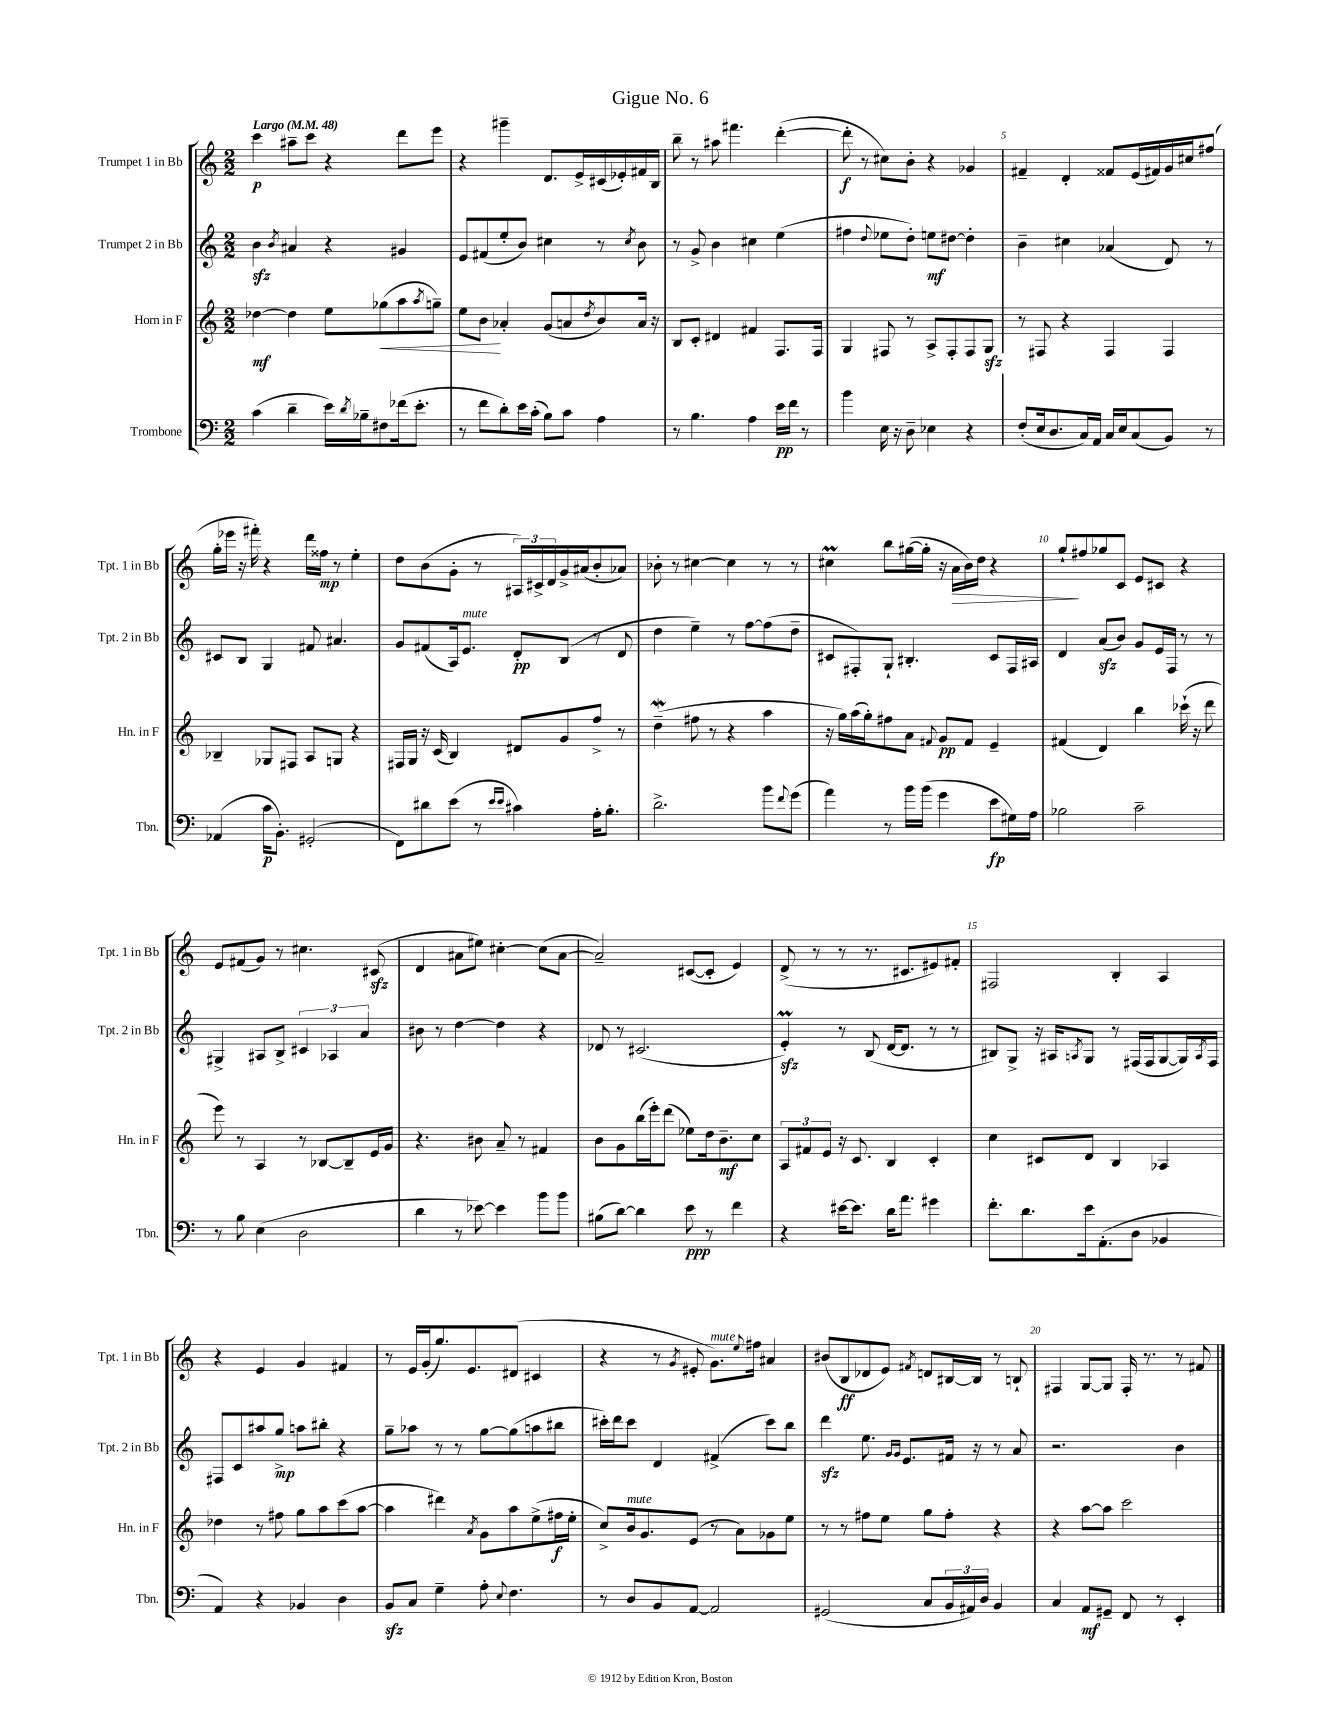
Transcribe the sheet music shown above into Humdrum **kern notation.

**kern	**dynam	**kern	**dynam	**kern	**dynam	**kern	**dynam
*part4	*part4	*part3	*part3	*part2	*part2	*part1	*part1
*staff4	*staff4	*staff3	*staff3	*staff2	*staff2	*staff1	*staff1
*I"Trombone	*	*I"Horn in F	*	*I"Trumpet 2 in Bb	*	*I"Trumpet 1 in Bb	*
*I'Tbn.	*	*I'Hn. in F	*	*I'Tpt. 2 in Bb	*	*I'Tpt. 1 in Bb	*
*clefF4	*	*clefG2	*	*clefG2	*	*clefG2	*
*k[]	*	*k[]	*	*k[]	*	*k[]	*
*M2/2	*	*M2/2	*	*M2/2	*	*M2/2	*
*MM48	*	*MM48	*	*MM48	*	*MM48	*
=1	=1	=1	=1	=1	=1	=1	=1
!	!	!	!	!	!	!LO:TX:a:B:t=Largo	!
(4c\	.	[4dd-X\	mf	4bzz\	.	4ccc\	p
.	.	.	.	8qb/	.	.	.
4d~\	.	4dd-\]	.	4a#X/	.	8aa#X~\L	.
.	.	.	.	.	.	8ccc\J	.
16e\LL)	.	8ee\L	.	4r	.	4r	.
8qd/	.	.	.	.	.	.	.
16B-X~\J	.	.	.	.	.	.	.
!	!	!	!LO:HP:b	!	!	!	!
8F#X\	.	(8gg-X\	<	.	.	.	.
(16f-X\k	.	8aa\	.	4g#X/	.	8ddd\L	.
8.e'\J	.	.	.	.	.	.	.
.	.	8qaa/	.	.	.	.	.
.	.	8ggn~\J)	.	.	.	8eee\J	.
=2	=2	=2	=2	=2	=2	=2	=2
8r	.	8ee\L	.	8e/L	.	4r	.
8f\L	.	8b\J	.	(8f#X/	.	.	.
8d'\)	.	4a-X'/	[	8ee'/	.	4ggg#X~\	.
16e\L	.	.	.	8b/J)	.	.	.
(16c'\JJ	.	.	.	.	.	.	.
8B\L)	.	(8g/L	.	4cc#X\	.	8.d/L	.
8c\J	.	8an/	.	.	.	.	.
.	.	.	.	.	.	16e^/L	.
.	.	8qdd/	.	.	.	.	.
4A\	.	8b/)	.	8r	.	(16c#X/	.
.	.	.	.	.	.	16e-X'/)	.
.	.	.	.	8qcc#/	.	.	.
.	.	16a/Jk	.	8b\	.	16f#X/	.
.	.	16r	.	.	.	16B/JJ	.
=3	=3	=3	=3	=3	=3	=3	=3
8r	.	8B/L	.	8r	.	8bb~\	.
4.B\	.	8c'/J	.	8g^/	.	8r	.
.	.	4d#X/	.	4b\	.	8aa#X\	.
.	.	.	.	.	.	4.fff#X\	.
4A\	.	4f#X/	.	4cc#X\	.	.	.
16e\LL	pp	8.F/L	.	(4ee\	.	([4ddd'\	.
16f\JJ	.	.	.	.	.	.	.
8r	.	.	.	.	.	.	.
.	.	16F/Jk	.	.	.	.	.
=4	=4	=4	=4	=4	=4	=4	=4
4b\	.	4G/	.	4ff#X\	.	8ddd'\]	f
.	.	.	.	.	.	8r	.
.	.	.	.	8qqdd/	.	.	.
16E\	.	8F#X/	.	8ee-X\L	.	8cc#X\L)	.
16r	.	.	.	.	.	.	.
8D~\	.	8r	.	8dd'\J)	.	8b'\J	.
4E-X\	.	8A^/L	.	8een\L	mf	4r	.
.	.	8F#'/	.	[8dd#X\J	.	.	.
4r	.	8F#/	.	4dd#'\]	.	4g-X/	.
.	.	8Gzz/J	.	.	.	.	.
=5	=5	=5	=5	=5	=5	=5	=5
(8F'/L	.	8r	.	4b~\	.	4f#X~/	.
16E/k	.	8F#X/	.	.	.	.	.
8.D/	.	.	.	.	.	.	.
.	.	4r	.	4cc#X\	.	4d'/	.
16C/L)	.	.	.	.	.	.	.
16AA/JJ	.	.	.	.	.	.	.
16C/LL	.	4F#/	.	(4a-X/	.	8f##X/L	.
16E/J	.	.	.	.	.	.	.
(8C/	.	.	.	.	.	(16e/L	.
.	.	.	.	.	.	16f#X/)	.
8BB/J)	.	4F#/	.	8d/)	.	16g/	.
.	.	.	.	.	.	16cc#X/J	.
8r	.	.	.	8r	.	(8ff#X/J	.
!!LO:LB:g=z
=6	=6	=6	=6	=6	=6	=6	=6
(4AA-X/	.	4B-X~/	.	8c#X/L	.	16gg'\LL	.
.	.	.	.	.	.	16eee-X\JJ	.
.	.	.	.	8B/J	.	16r	.
.	.	.	.	.	.	16fff#X'\)	.
16c\KL	p	8G-X/L	.	4G/	.	4r	.
8.BB'\J)	.	.	.	.	.	.	.
.	.	8F#X/J	.	.	.	.	.
(2GG#X'/	.	8A/L	.	8f#X/	.	16ddd\LL	.
.	.	.	.	.	.	16ff##X\JJ	mp
.	.	8Gn/J	.	4.a#X/	.	8r	.
.	.	4r	.	.	.	4ee'\	.
=7	=7	=7	=7	=7	=7	=7	=7
8FF\L)	.	16F#X/LL	.	8g/L	.	8dd\L	.
.	.	16G/JJ	.	.	.	.	.
8d#X\	.	16r	.	(8f#X/	.	(8b\	.
.	.	(16c/	.	.	.	.	.
(8e\J	.	4B/)	.	16A/k)	.	8g'\J	.
!	!	!	!	!LO:TX:a:i:t=mute	!	!	!
.	.	.	.	8.e/J	.	.	.
8r	.	.	.	.	.	8r	.
16qqe/LL	.	.	.	.	.	.	.
16qqe/JJ	.	.	.	.	.	.	.
4c#X\)	.	8d#X/L	.	8d'/L	pp	24A#X/LL)	.
.	.	.	.	.	.	24c#X^/	.
.	.	.	.	.	.	24d/	.
.	.	8g/	.	(8B/J	.	16g^/	.
.	.	.	.	.	.	(16a#X/J	.
16A'\KL	.	8ff^/J	.	8r	.	8b'/	.
8.B'\J	.	.	.	.	.	.	.
.	.	8r	.	8d/	.	8a-X/J)	.
=8	=8	=8	=8	=8	=8	=8	=8
2.d^\	.	(4ddW~\	.	4dd\	.	8b-X'\	.
.	.	.	.	.	.	8r	.
.	.	8ff#X\	.	4ee~\)	.	[4cc#X\	.
.	.	8r	.	.	.	.	.
.	.	4r	.	8r	.	4cc#\]	.
.	.	.	.	[8ff\L	.	.	.
8b\L	.	4aa\	.	(8ff\]	.	8r	.
8qqf/	.	.	.	.	.	.	.
(8g\J	.	.	.	8dd~\J	.	8r	.
=9	=9	=9	=9	=9	=9	=9	=9
4a\)	.	16r	.	8c#X/L	.	4cc#Xm\	.
.	.	16gg\LL)	.	.	.	.	.
.	.	(16aa\	.	8F#X'/)	.	.	.
.	.	16gg'\J)	.	.	.	.	.
8r	.	8ff#X\	.	8G`/J	.	8bb\L	.
16b\LL	.	8a\J	.	4.B#X'/	.	([16gg#X\L	.
(16b\JJ	.	.	.	.	.	16gg#'\JJ]	.
.	.	8qqf#X/	.	.	.	.	.
4g\	.	8g/L	pp	.	.	16r	.
!	!	!	!	!	!	!	!LO:HP:b
.	.	.	.	.	.	16a\LL	>
.	.	8f#/J	.	.	.	16b\)	.
.	.	.	.	.	.	16dd\JJ	.
8e\L	fp	4e~/	.	8c#/L	.	4r	.
16G#X\L)	.	.	.	16F#/L	.	.	.
16A\JJ	.	.	.	16A#X/JJ	.	.	.
=10	=10	=10	=10	=10	=10	=10	=10
2B-X\	.	(4f#X/	.	4d/	.	8gg`/L	.
.	.	.	.	.	.	8ff#X/	]
.	.	4d/)	.	(8azz/L	.	8gg-X/	.
.	.	.	.	8b/J)	.	8c/J	.
2c~\	.	4bb\	.	8g/L	.	8e/L	.
.	.	.	.	16e/L	.	8c#X/J	.
.	.	.	.	16F/JJ	.	.	.
.	.	(16ccc-X`\	.	8r	.	4r	.
.	.	16r	.	.	.	.	.
.	.	8ddd\	.	8r	.	.	.
!!LO:LB:g=z
=11	=11	=11	=11	=11	=11	=11	=11
8r	.	8eee\)	.	4G#X^/	.	8e/L	.
8B\	.	8r	.	.	.	(8f#X/	.
(4E\	.	4A/	.	8A#X/L	.	8g/J)	.
.	.	.	.	8B^/J	.	8r	.
2D\	.	8r	.	6c#X/	.	4.cc#X\	.
.	.	[8B-X/L	.	.	.	.	.
.	.	.	.	6A-X/	.	.	.
.	.	8B-~/]	.	.	.	.	.
.	.	.	.	6a/	.	.	.
.	.	16e/L	.	.	.	(8c#Xzz/	.
.	.	16g/JJ	.	.	.	.	.
=12	=12	=12	=12	=12	=12	=12	=12
4d\	.	4.r	.	8b#X\	.	4d/	.
.	.	.	.	8r	.	.	.
8r	.	.	.	[4dd\	.	8a#X\L	.
[8e-X\)	.	8b#X\	.	.	.	8ee#X\J)	.
4e-\]	.	8a~/	.	4dd\]	.	[4cc#X'\	.
.	.	8r	.	.	.	.	.
8b\L	.	4f#X/	.	4r	.	(8cc#\L]	.
8b\J	.	.	.	.	.	[8a#\J	.
=13	=13	=13	=13	=13	=13	=13	=13
(8B#X\L	.	8b\L	.	8d-X/	.	2a#~/])	.
[8d\J)	.	8g\	.	8r	.	.	.
4d\]	.	(16bb\L	.	(2.c#X/	.	.	.
.	.	16eee'\J)	.	.	.	.	.
.	.	(8ddd\J	.	.	.	.	.
8e\	ppp	8ee-X\L)	.	.	.	([8c#X/L	.
8r	.	16dd\k	.	.	.	8c#'/J]	.
.	.	8.b~\	mf	.	.	.	.
4f\	.	.	.	.	.	4e/)	.
.	.	8cc\J	.	.	.	.	.
=14	=14	=14	=14	=14	=14	=14	=14
4r	.	12A/L	.	4ezzm'/)	.	(8d^/	.
.	.	12f#X/	.	.	.	.	.
.	.	.	.	.	.	8r	.
.	.	12e/J	.	.	.	.	.
[16e#X\KL	.	16r	.	8r	.	8r	.
8.e#\J]	.	8.c/	.	.	.	.	.
.	.	.	.	(8B/	.	8.r	.
16d\KL	.	4B/	.	[16d/KL	.	.	.
8.a\J	.	.	.	8.d/J]	.	8.c#X/L	.
4g#X\	.	4c'/	.	8r	.	8e#X/)	.
.	.	.	.	8r	.	8f#X'/J	.
=15	=15	=15	=15	=15	=15	=15	=15
8.f'\L	.	4cc\	.	8B#X/L)	.	2F#X/	.
.	.	.	.	8G^/J	.	.	.
8.d\	.	.	.	.	.	.	.
.	.	8c#X/L	.	16r	.	.	.
.	.	.	.	16A#X/KL	.	.	.
.	.	.	.	8qAn/	.	.	.
16e\k	.	8d/J	.	8G/J	.	.	.
(8.AA'\	.	.	.	.	.	.	.
.	.	4B/	.	8r	.	4B'/	.
8D\J	.	.	.	(16F#X/LL	.	.	.
.	.	.	.	16F#/J	.	.	.
4BB-X/	.	4A-X/	.	[8G/	.	4A/	.
.	.	.	.	16G/L])	.	.	.
.	.	.	.	8qA/	.	.	.
.	.	.	.	16F#/JJ	.	.	.
!!LO:LB:g=z
=16	=16	=16	=16	=16	=16	=16	=16
4AA/)	.	4dd-X\	.	8F#X/L	.	4r	.
.	.	.	.	8c/	.	.	.
4r	.	8r	.	8aa#X/	.	4e/	.
.	.	8ff#X\	.	8gg^/J	mp	.	.
4BB-X/	.	8gg\L	.	8aan\L	.	4g/	.
.	.	8aa\	.	8bb#X'\J	.	.	.
4D\	.	(8ccc\	.	4r	.	4f#X/	.
.	.	[8aa\J	.	.	.	.	.
=17	=17	=17	=17	=17	=17	=17	=17
8BBzz/L	.	4aa\]	.	8gg~\L	.	8r	.
8C/J	.	.	.	8aa-X\J	.	16e/LL	.
.	.	.	.	.	.	(16g'/J	.
4G~\	.	4ddd#X\)	.	8r	.	8.gg/)	.
.	.	.	.	8r	.	.	.
.	.	.	.	.	.	8.e/	.
.	.	8qa/	.	.	.	.	.
8A'\	.	8g\L	.	[8gg\L	.	.	.
8qqE/	.	.	.	.	.	.	.
4.F\	.	8aa\	.	(8gg\]	.	(8d#X/J	.
.	.	(8ee^\	.	8aan\	.	4c#X/	.
.	.	16ff#X\L	f	8bb#X\J	.	.	.
.	.	16ee'\JJ	.	.	.	.	.
=18	=18	=18	=18	=18	=18	=18	=18
8r	.	8cc^/L)	.	16ccc#X'\LL)	.	4r	.
.	.	.	.	16ddd\J	.	.	.
!	!	!LO:TX:a:i:t=mute	!	!	!	!	!
8D/L	.	16b/k	.	8ccc#\J	.	.	.
.	.	8.g/	.	.	.	.	.
8BB/	.	.	.	4d/	.	8r	.
.	.	.	.	.	.	8qg/	.
[8AA/J	.	(8e/J	.	.	.	8e#X'/	.
!	!	!	!	!	!	!LO:TX:a:i:t=mute	!
2AA/]	.	8r	.	(4f#X^/	.	8.g\L)	.
.	.	8a\L)	.	.	.	.	.
.	.	.	.	.	.	8qqee/	.
.	.	.	.	.	.	16ff#X\Jk	.
.	.	8g-X\	.	8ccc#\L)	.	4a#X/	.
.	.	8ee\J	.	8bb\J	.	.	.
=19	=19	=19	=19	=19	=19	=19	=19
(2GG#X/	.	8r	.	4dddzz\	.	(8b#X/L	.
.	.	8r	.	.	.	8B/	ff
.	.	8ff#X\L	.	8.ee\	.	8d-X/	.
.	.	8ee\J	.	.	.	8e/J)	.
.	.	.	.	16qqg/LL	.	.	.
.	.	.	.	16qqg/JJ	.	.	.
.	.	.	.	8.e/L	.	.	.
.	.	.	.	.	.	8qf#X/	.
8C/L	.	8gg\L	.	.	.	8dn/L	.
24BB/L	.	8ff#'\J	.	16f#X/Jk	.	[16B#X/L	.
24AA#X/)	.	.	.	.	.	.	.
.	.	.	.	16r	.	16B#/JJ]	.
24D/JJ	.	.	.	.	.	.	.
4BB/	.	4r	.	8r	.	8r	.
.	.	.	.	8a/	.	8Bn`/	.
=20	=20	=20	=20	=20	=20	=20	=20
4C/	.	4r	.	2.r	.	4F#X/	.
8AA/L	mf	[8aa\L	.	.	.	[8G/L	.
8GG#X~/J	.	8aa\J]	.	.	.	8G/J]	.
8FF/	.	2ccc\	.	.	.	16F#'/	.
.	.	.	.	.	.	8.r	.
8r	.	.	.	.	.	.	.
4EE'/	.	.	.	4b\	.	8r	.
.	.	.	.	.	.	8f#X/	.
==	==	==	==	==	==	==	==
*-	*-	*-	*-	*-	*-	*-	*-
